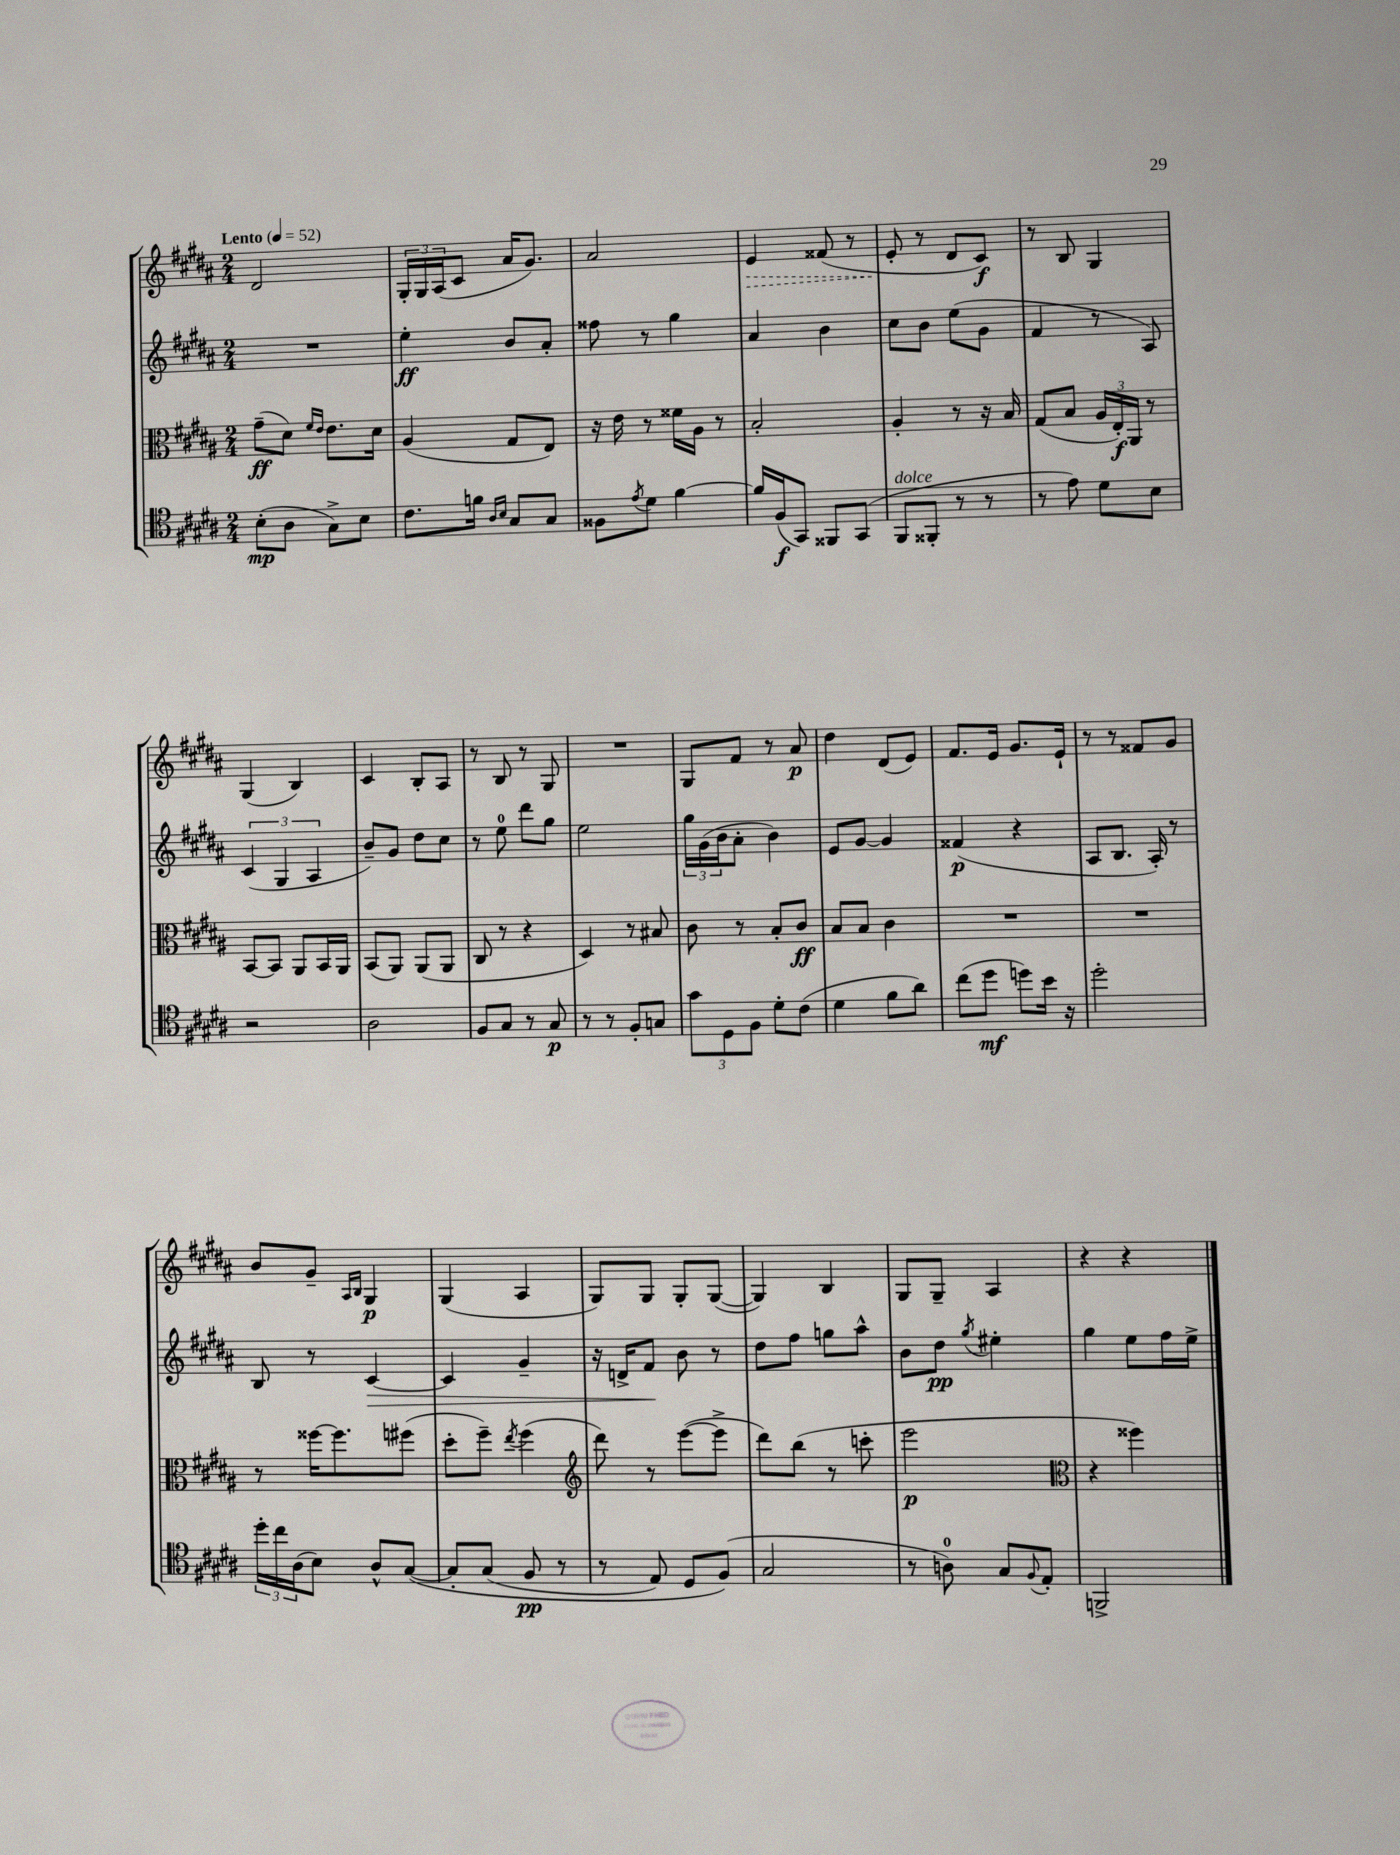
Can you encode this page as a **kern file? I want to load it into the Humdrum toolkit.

**kern	**kern	**kern	**kern
*staff4	*staff3	*staff2	*staff1
*clefC4	*clefC3	*clefG2	*clefG2
*k[f#c#g#d#a#]	*k[f#c#g#d#a#]	*k[f#c#g#d#a#]	*k[f#c#g#d#a#]
*M2/4	*M2/4	*M2/4	*M2/4
*MM52	*MM52	*MM52	*MM52
(8B'	(8g#~	2r	2d#
8A#	8d#)	.	.
.	16qqf#	.	.
.	16qqe	.	.
8G#^)	8.e	.	.
8B	.	.	.
.	16d#	.	.
=	=	=	=
8.c#	(4A#	4ee'	24G#'
.	.	.	24G#
.	.	.	(24A#
.	.	.	8c#
16f	.	.	.
16qqA#	.	.	.
16qqB	.	.	.
8G#	8G#	8b	16a#
.	.	.	8.g#)
8G#	8E)	8a#'	.
=	=	=	=
8F##	16r	8ff##	2a#
.	16e	.	.
8qe	.	.	.
8d#	8r	8r	.
[4f#	16f##	4gg#	.
.	16A#	.	.
.	8r	.	.
=	=	=	=
16f#]	2B'	4a#	4e
(16F#	.	.	.
8GG#)	.	.	.
8FF##	.	4b	(8f##
(8GG#	.	.	8r
=	=	=	=
8FF#	4A#'	8cc#	8e'
8FF##'	.	8b	8r
8r	8r	(8ee	8d#
8r	16r	8g#	8c#)
.	16B	.	.
=	=	=	=
8r	(8G#	4f#	8r
8e)	8B	.	8B
8d#	24A#	8r	4G#
.	24E')	.	.
.	24AA#	.	.
8B	8r	8A#)	.
=	=	=	=
2r	[8BB	(6c#	(4G#
.	8BB]	.	.
.	.	6G#	.
.	8AA#	.	4B)
.	.	6A#	.
.	16BB	.	.
.	16AA#	.	.
=	=	=	=
2A#	(8BB	8b~)	4c#
.	8AA#)	8g#	.
.	(8AA#	8dd#	8B'
.	8AA#	8cc#	8A#
=	=	=	=
8F#	8C#	8r	8r
8G#	8r	8ee	8B
8r	4r	8ddd#	8r
8G#	.	8gg#	8G#
=	=	=	=
8r	4D#)	2ee	2r
8r	.	.	.
8F#'	8r	.	.
8G	8B#	.	.
=	=	=	=
12g#	8c#	24gg#	8G#
.	.	(24g#	.
12D#	.	24b	.
.	8r	8a#'	8f#
12F#	.	.	.
8d#'	8B'	4b)	8r
(8c#	8c#	.	8a#
=	=	=	=
4d#	8B	8e	4dd#
.	8B	[8g#	.
8f#	4c#	4g#]	(8d#
8a#)	.	.	8e)
=	=	=	=
(8cc#	2r	(4f##	8.f#
8dd#	.	.	.
.	.	.	16e
8dd)	.	4r	8.g#
16b	.	.	.
16r	.	.	16e`
=	=	=	=
2dd#'	2r	8A#	8r
.	.	8.B	8r
.	.	.	8f##
.	.	16A#')	.
.	.	8r	8g#
=	=	=	=
24dd#'	8r	8B	8b
24cc#	.	.	.
(24A#	.	.	.
8B)	[16ff##	8r	8g#~
.	8.ff##]	.	.
.	.	.	16qqA#
.	.	.	16qqB
8A#^^	.	[4c#	4G#
&([8G#	(8ff#	.	.
=	=	=	=
8G#']	8dd#'	4c#]	(4G#
(8G#	8ff#~)	.	.
.	8qee	.	.
8F#	(4ff#	4g#~	4A#
8r	.	.	.
=	=	=	=
*	*clefG2	*	*
8r	8ddd#)	16r	8G#)
.	.	16d^	.
8E)	8r	8f#	8G#
8D#	([8eee	8b	8G#'
(8F#&)	8eee^]	8r	([8G#
=	=	=	=
2G#	8ddd#)	8dd#	4G#])
.	(8bb	8ff#	.
.	8r	8gg	4B
.	8ccc'	8aa#^^	.
=	=	=	=
8r	2eee	8b	8G#
8A)	.	8dd#	8G#~
.	.	8qgg#	.
8G#	.	4ee#'	4A#
8qqF#	.	.	.
8E'	.	.	.
=	=	=	=
*	*clefC3	*	*
2FF^	4r	4gg#	4r
.	4ff##)	8ee	4r
.	.	16ff#	.
.	.	16ee^	.
==	==	==	==
*-	*-	*-	*-
